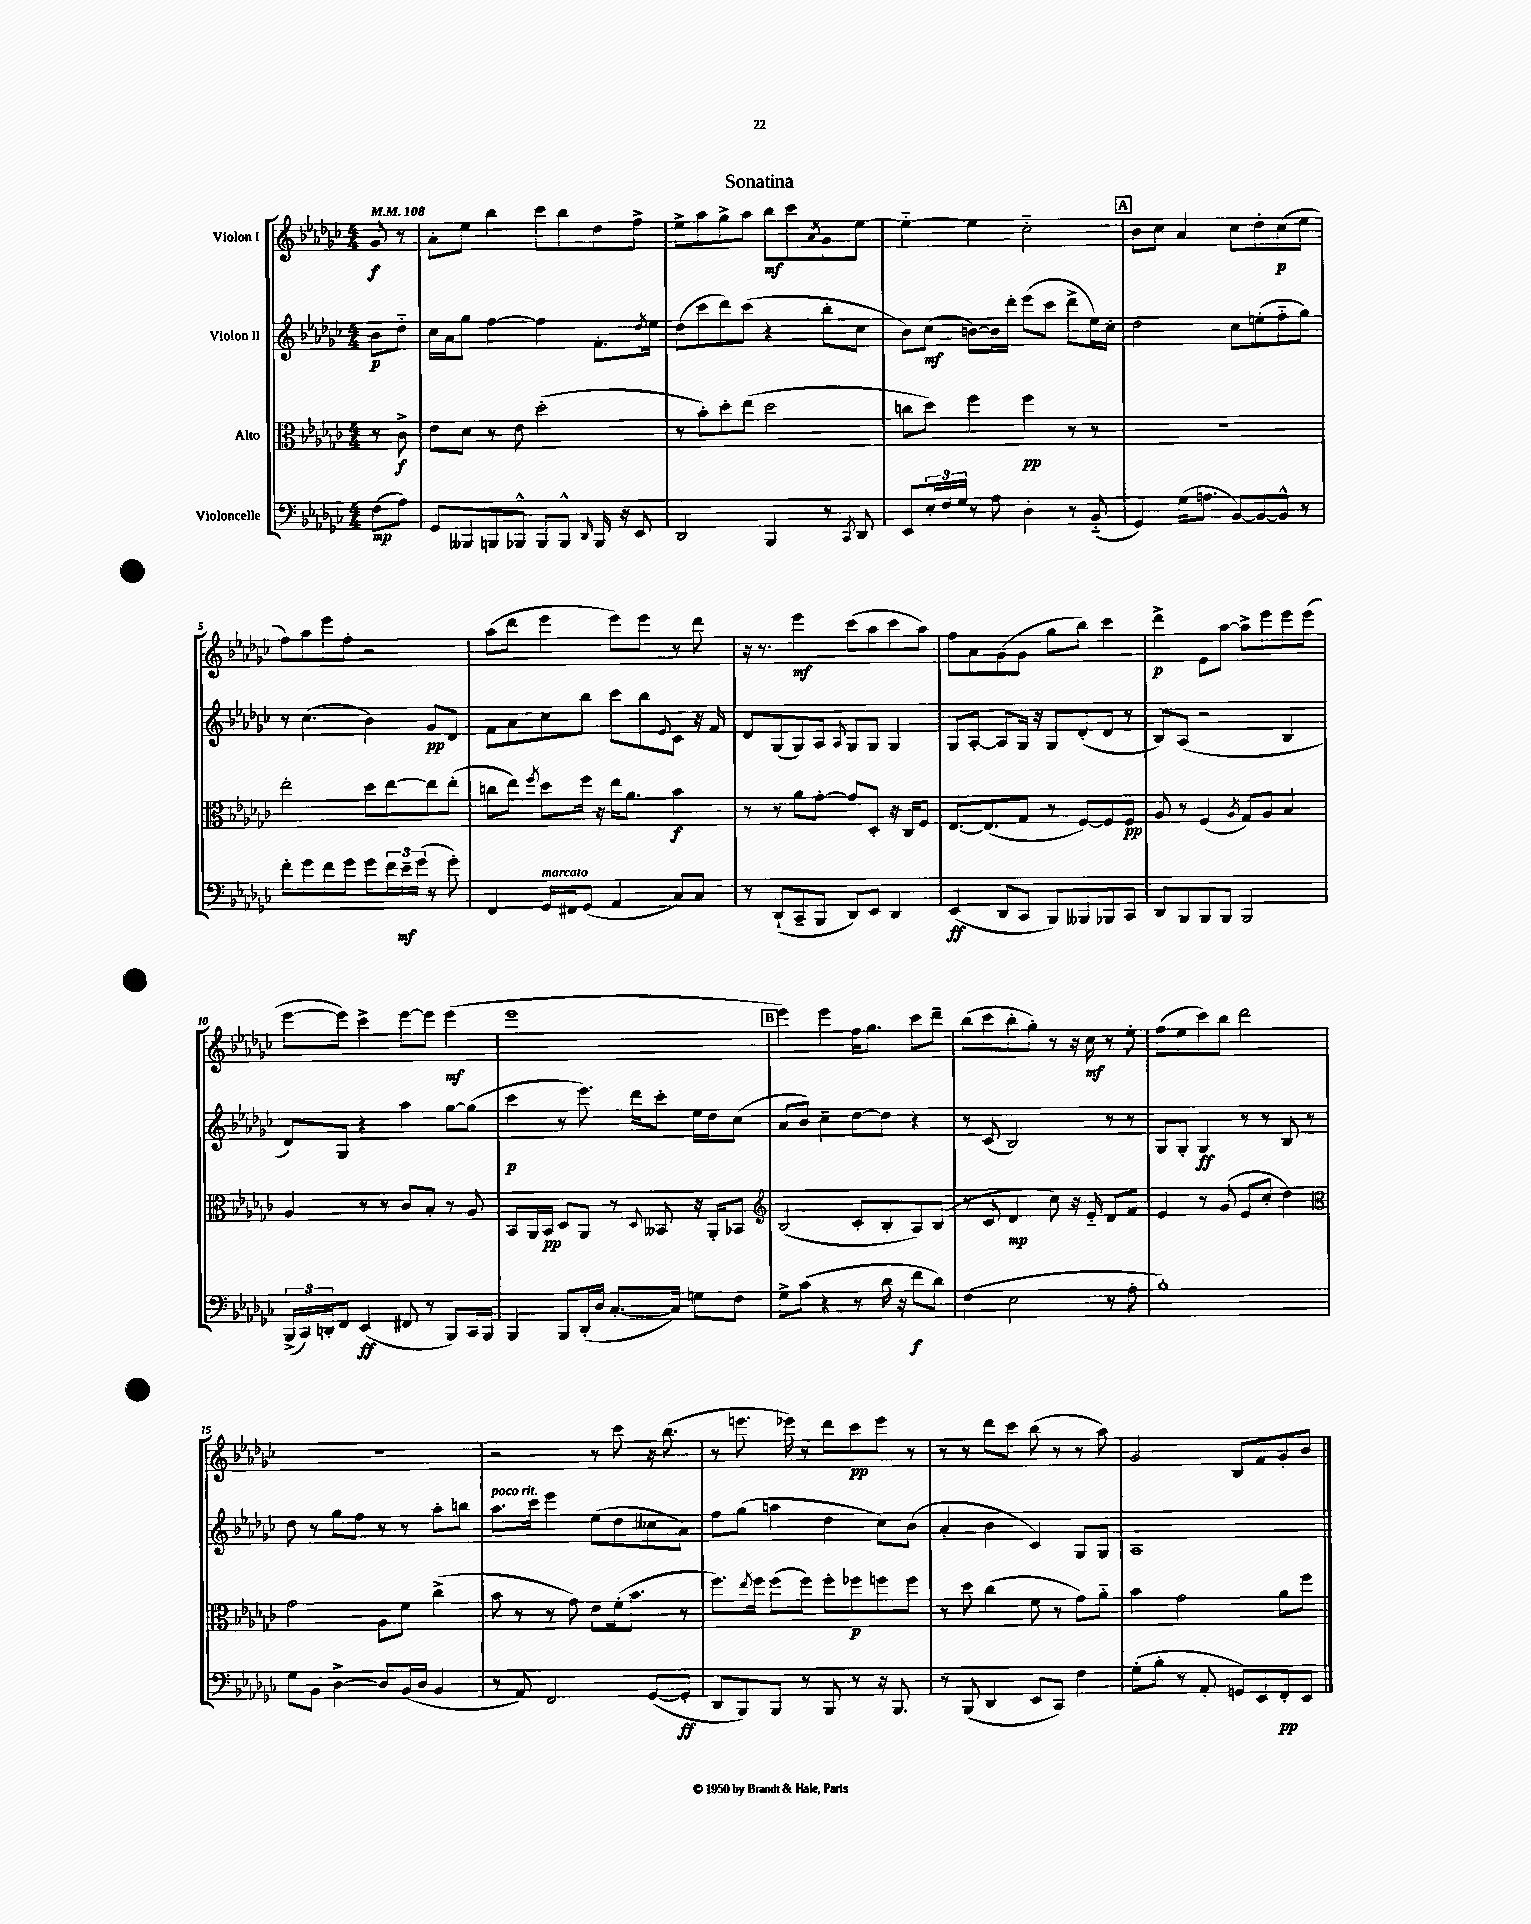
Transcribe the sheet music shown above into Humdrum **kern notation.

**kern	**dynam	**kern	**dynam	**kern	**dynam	**kern	**dynam
*part4	*part4	*part3	*part3	*part2	*part2	*part1	*part1
*staff4	*staff4	*staff3	*staff3	*staff2	*staff2	*staff1	*staff1
*I"Violoncelle	*	*I"Alto	*	*I"Violon II	*	*I"Violon I	*
*clefF4	*	*clefC3	*	*clefG2	*	*clefG2	*
*k[b-e-a-d-g-c-]	*	*k[b-e-a-d-g-c-]	*	*k[b-e-a-d-g-c-]	*	*k[b-e-a-d-g-c-]	*
*M4/4	*	*M4/4	*	*M4/4	*	*M4/4	*
*MM108	*	*MM108	*	*MM108	*	*MM108	*
=	=	=	=	=	=	=	=
(8F\L	mp	8r	.	8b-\L	p	8g-/	f
8A-\J)	.	8c-^\	f	8dd-\J	.	8r	.
=1	=1	=1	=1	=1	=1	=1	=1
8GG-/L	.	8e-\L	.	16cc-\LL	.	8a-'\L	.
.	.	.	.	16a-\J	.	.	.
8BBB--X/	.	8d-\J	.	8gg-\J	.	8ee-\J	.
8BBBn/	.	8r	.	[4ff\	.	4bb-\	.
8BBB-X^^/J	.	8e-\	.	.	.	.	.
8BBB-/L	.	(2dd-'\	.	4ff\]	.	8ccc-\L	.
8BBB-^^/J	.	.	.	.	.	8bb-\	.
16qqDD-/	.	.	.	.	.	.	.
16BBB-/	.	.	.	8.f'\L	.	8dd-\	.
16r	.	.	.	.	.	.	.
8EE-/	.	.	.	.	.	8ff^\J	.
.	.	.	.	8qdd-/	.	.	.
.	.	.	.	16ee-\Jk	.	.	.
=2	=2	=2	=2	=2	=2	=2	=2
2DD-/	.	8r	.	(8dd-\L	.	8ee-^\L	.
.	.	8b-'\L)	.	8ccc-\	.	8aa-\	.
.	.	8dd-'\	.	8ddd-\)	.	8gg-^\	.
.	.	(8ee-\J	.	(8ccc-\J	.	8aa-\J	.
4BBB-/	.	2dd-\	.	4r	.	8bb-\L	mf
.	.	.	.	.	.	8ccc-\	.
.	.	.	.	.	.	8qa-/	.
8r	.	.	.	8bb-'\L	.	8g-\	.
8qCC-/	.	.	.	.	.	.	.
8DD-/	.	.	.	8cc-\J	.	[8ee-\J	.
=3	=3	=3	=3	=3	=3	=3	=3
8EE-/L	.	8ccn\L	.	8b-\L)	.	4ee-\_	.
24E-'/L	.	8dd-\J)	.	(8cc-\J	mf	.	.
24F/	.	.	.	.	.	.	.
24G-/JJ	.	.	.	.	.	.	.
8r	.	4ff\	.	[8bn\L)	.	4ee-\]	.
8A-\	.	.	.	16b\L]	.	.	.
.	.	.	.	16ddd-'\JJ	.	.	.
4D-'\	.	4ff\	pp	(8eee-\L	.	2cc-\	.
.	.	.	.	8ccc-\J	.	.	.
8r	.	8r	.	8ddd-^\L	.	.	.
(8BB-/	.	8r	.	16ee-\L)	.	.	.
.	.	.	.	16cc-'\JJ	.	.	.
!!LO:REH:place=s1:t=A
=4	=4	=4	=4	=4	=4	=4	=4
4GG-/)	.	1r	.	2dd-\	.	8b-\L	.
.	.	.	.	.	.	8cc-\J	.
(16G-\KL	.	.	.	.	.	4a-/	.
8.An\J	.	.	.	.	.	.	.
[8BB-/L)	.	.	.	8cc-\L	.	8cc-\L	.
8BB-/_	.	.	.	(8een'\	.	8dd-'\	.
8BB-^^/J]	.	.	.	8ff\	.	(8cc-\	p
8r	.	.	.	8gg-\J)	.	8ee-\J	.
!!LO:LB:g=z
=5	=5	=5	=5	=5	=5	=5	=5
8f'\L	.	2ee-'\	.	8r	.	8ff\L)	.
8g-\	.	.	.	(4.cc-\	.	8aa-\	.
8f\	.	.	.	.	.	8eee-\	.
8g-\J	.	.	.	.	.	8ff'\J	.
8g-\L	.	8dd-\L	.	4b-\)	.	2r	.
24f\L	.	[8ee-\	.	.	.	.	.
24e-~\	mf	.	.	.	.	.	.
(24g-\JJ	.	.	.	.	.	.	.
8r	.	8ee-\]	.	8g-/L	pp	.	.
8g-'\)	.	(8ee-'\J	.	8d-/J	.	.	.
=6	=6	=6	=6	=6	=6	=6	=6
4FF/	.	8ccn\L	.	8f\L	.	(8aa-\L	.
.	.	8ee-\J)	.	8a-\	.	8ddd-\J	.
.	.	8qff/	.	.	.	.	.
!LO:TX:a:i:t=marcato	!	!	!	!	!	!	!
16GG-/LL	.	8dd-\L	.	8cc-\	.	4eee-\	.
16FF#X/J	.	.	.	.	.	.	.
(8GG-/J	.	16ff\Jk	.	8bb-\J	.	.	.
.	.	16r	.	.	.	.	.
4AA-/	.	16ee-\KL	.	8ccc-\L	.	8eee-\L)	.
.	.	8.a-\J	.	.	.	.	.
.	.	.	.	8bb-\	.	8eee-\J	.
.	.	.	.	8qqe-/	.	.	.
8C-/L)	.	4b-\	f	8c-\J	.	8r	.
8C-/J	.	.	.	16r	.	8ddd-\	.
.	.	.	.	16f/	.	.	.
=7	=7	=7	=7	=7	=7	=7	=7
8r	.	8r	.	8d-/L	.	16r	.
.	.	.	.	.	.	8.r	.
(8DD-`/L	.	8r	.	(8G-/	.	.	.
8CC-~/	.	8a-\L	.	8G-/)	.	4eee-\	mf
8BBB-/J	.	[8g-'\J	.	8A-/J	.	.	.
.	.	.	.	8qqA-/	.	.	.
8DD-/L)	.	8g-/L]	.	8G-/L	.	(8ccc-\L	.
8EE-/J	.	8D-'/J	.	8G-/J	.	8aa-\	.
4DD-/	.	16r	.	4G-/	.	8ccc-\	.
.	.	16C-/KL	.	.	.	.	.
.	.	8F/J	.	.	.	8aa-\J)	.
=8	=8	=8	=8	=8	=8	=8	=8
(4EE-/	ff	[8.E-/L	.	8G-/L	.	8ff\L	.
.	.	.	.	[8A-'/J	.	8a-\	.
.	.	(8.E-/]	.	.	.	.	.
8DD-/L	.	.	.	8A-/L]	.	(8g-\	.
8CC-/J	.	8G-/J	.	16G-/Jk	.	8g-\J	.
.	.	.	.	16r	.	.	.
8BBB-/L)	.	8r	.	8G-/L	.	8gg-\L	.
8BBB--X/	.	[8F/L)	.	(8d-'/	.	8bb-\J)	.
8BBB-X/	.	8F/]	.	8d-/J	.	4ccc-\	.
8CC-/J	.	8F/J	pp	8r	.	.	.
=9	=9	=9	=9	=9	=9	=9	=9
8DD-/L	.	8A-/	.	8B-/L)	.	4ddd-^\	p
8BBB-/	.	8r	.	(8A-/J	.	.	.
8BBB-/	.	(4F/	.	2r	.	8e-\L	.
8BBB-/J	.	.	.	.	.	[8aa-\J	.
.	.	8qA-/	.	.	.	.	.
2BBB-/	.	8G-/L)	.	.	.	8aa-^\L]	.
.	.	8A-/J	.	.	.	8eee-\	.
.	.	4B-/	.	4B-/	.	8eee-\	.
.	.	.	.	.	.	(8eee-\J	.
!!LO:LB:g=z
=10	=10	=10	=10	=10	=10	=10	=10
(24BBB-^/LL	.	4A-/	.	8d-/L)	.	[8eee-\L	.
24CC-/)	.	.	.	.	.	.	.
24DDn'/J	.	.	.	.	.	.	.
8FF/J	.	.	.	8G-/J	.	8eee-\J])	.
(4EE-/	ff	8r	.	4r	.	4ccc-^\	.
.	.	8r	.	.	.	.	.
8FF#X/	.	8c-/L	.	4aa-\	.	[8eee-\L	.
8r	.	8B-'/J	.	.	.	8eee-\J]	.
8BBB-/L)	.	8r	.	[8gg-\L	.	(4eee-\	mf
16CC-/L	.	8A-/	.	(8gg-\J]	.	.	.
16BBB-/JJ	.	.	.	.	.	.	.
=11	=11	=11	=11	=11	=11	=11	=11
4BBB-/	.	8BB-/L	.	4ccc-\	p	1eee-	.
.	.	16AA-/L	.	.	.	.	.
.	.	16BB-/JJ	pp	.	.	.	.
8BBB-/L	.	8D-/L	.	8r	.	.	.
(16DD-'/L	.	8AA-/J	.	8.eee-\)	.	.	.
16D-/JJ	.	.	.	.	.	.	.
[8.C-'/L	.	8r	.	.	.	.	.
.	.	.	.	16ddd-\KL	.	.	.
.	.	8qqD-/	.	.	.	.	.
.	.	8BB--X/	.	8ccc-'\J	.	.	.
16C-/Jk])	.	.	.	.	.	.	.
8Gn\L	.	16r	.	16ee-\LL	.	.	.
.	.	16AA-'/KL	.	16dd-\J	.	.	.
8F\J	.	8BB-X/J	.	(8cc-\J	.	.	.
!!LO:REH:place=s1:t=B
=12	=12	=12	=12	=12	=12	=12	=12
*	*	*clefG2	*	*	*	*	*
8G-^\L	.	(2B-/	.	8a-/L	.	4eee-\)	.
(8c-\J	.	.	.	8b-/J)	.	.	.
4r	.	.	.	4cc-~\	.	4eee-\	.
8r	.	8c-'/L	.	[8dd-\L	.	16ff\KL	.
.	.	.	.	.	.	8.gg-\J	.
16d-\	.	8B-'/	.	8dd-\J]	.	.	.
16r	.	.	.	.	.	.	.
8f\L	f	8A-/)	.	4r	.	8ccc-\L	.
8d-\J)	.	(8B-/J	.	.	.	8ddd-~\J	.
=13	=13	=13	=13	=13	=13	=13	=13
(4F\	.	8r	.	8r	.	(8bb-\L	.
.	.	8c-/	.	(8c-/	.	8ccc-\	.
2E-\	.	4d-/	mp	2B-/)	.	8bb-'\	.
.	.	.	.	.	.	8gg-'\J)	.
.	.	8cc-\)	.	.	.	8r	.
.	.	16r	.	.	.	16r	.
.	.	16e-/	.	.	.	16cc-\	mf
8r	.	8d-/L	.	8r	.	8r	.
8A-'\	.	8f/J	.	8r	.	8ee-'\	.
=14	=14	=14	=14	=14	=14	=14	=14
1B-')	.	4e-/	.	8G-/L	.	(8ff\L	.
.	.	.	.	8G-'/J	.	8ee-\	.
.	.	8r	.	4G-/	ff	8ccc-\)	.
.	.	(8g-/	.	.	.	8bb-\J	.
.	.	8e-/L	.	8r	.	2ddd-\	.
.	.	8cc-'/J	.	8r	.	.	.
.	.	4dd-\)	.	8B-/	.	.	.
.	.	.	.	8r	.	.	.
!!LO:LB:g=z
=15	=15	=15	=15	=15	=15	=15	=15
*	*	*clefC3	*	*	*	*	*
8G-\L	.	2g-\	.	8dd-\	.	1r	.
8BB-\J	.	.	.	8r	.	.	.
[4D-^\	.	.	.	8gg-\L	.	.	.
.	.	.	.	8ff\J	.	.	.
8D-/L]	.	8A-\L	.	8r	.	.	.
(16BB-/L	.	8f\J	.	8r	.	.	.
16D-/JJ	.	.	.	.	.	.	.
4BB-/	.	(4cc-^\	.	8aa-'\L	.	.	.
.	.	.	.	8bbn\J	.	.	.
=16	=16	=16	=16	=16	=16	=16	=16
!	!	!	!	!LO:TX:a:i:t=poco rit.	!	!	!
8r	.	8b-\	.	8.aa-\L	.	2r	.
8AA-/)	.	8r	.	.	.	.	.
.	.	.	.	16ccc-\Jk	.	.	.
2FF/	.	8r	.	4eee-\	.	.	.
.	.	8g-\)	.	.	.	.	.
.	.	8e-\L	.	(8ee-\L	.	8r	.
.	.	(16f'\k	.	8dd-\	.	8ccc-\	.
.	.	8.b-\J	.	.	.	.	.
([8GG-/L	.	.	.	8cc--X\	.	16r	.
.	.	.	.	.	.	(8.bb-\	.
8GG-'/J]	ff	8r	.	8a-\J)	.	.	.
=17	=17	=17	=17	=17	=17	=17	=17
8DD-/L	.	8.ff\L)	.	8ff\L	.	8r	.
8BBB-/)	.	.	.	(8gg-\J	.	8.eeen\	.
.	.	8qee-/	.	.	.	.	.
.	.	16ff\Jk	.	.	.	.	.
8BBB-/J	.	(8ff\L	.	4aan\	.	.	.
.	.	.	.	.	.	16eee-X\)	.
8r	.	8ff\J)	.	.	.	8r	.
8BBB-/	.	8ff'\L	.	4dd-\	.	8ddd-\L	.
8r	.	8ff-X\	p	.	.	8ccc-\	pp
16r	.	8ffn\	.	8cc-\L)	.	8eee-\J	.
8.BBB-/	.	.	.	.	.	.	.
.	.	8ff\J	.	(8b-\J	.	8r	.
=18	=18	=18	=18	=18	=18	=18	=18
8r	.	8r	.	4a-'/	.	8r	.
(8BBB-/	.	8dd-\	.	.	.	8r	.
4DD-/	.	(4cc-\	.	4b-\	.	8ddd-\L	.
.	.	.	.	.	.	8ccc-\J	.
8EE-/L	.	8f\	.	4c-/)	.	(8bb-\	.
8CC-/J)	.	8r	.	.	.	8r	.
4F\	.	8g-\L)	.	8G-/L	.	8r	.
.	.	8a-\J	.	8G-/J	.	8aa-\)	.
=19	=19	=19	=19	=19	=19	=19	=19
(8G-'\L	.	4b-\	.	1A-	.	2g-/	.
8B-'\J	.	.	.	.	.	.	.
8r	.	2g-\	.	.	.	.	.
8AA-'/	.	.	.	.	.	.	.
8GGn/L)	.	.	.	.	.	8B-/L	.
8EE-/	.	.	.	.	.	8f/	.
8FF'/	pp	8a-\L	.	.	.	8g-'/	.
8EE-/J	.	8ff\J	.	.	.	8b-/J	.
==	==	==	==	==	==	==	==
*-	*-	*-	*-	*-	*-	*-	*-
